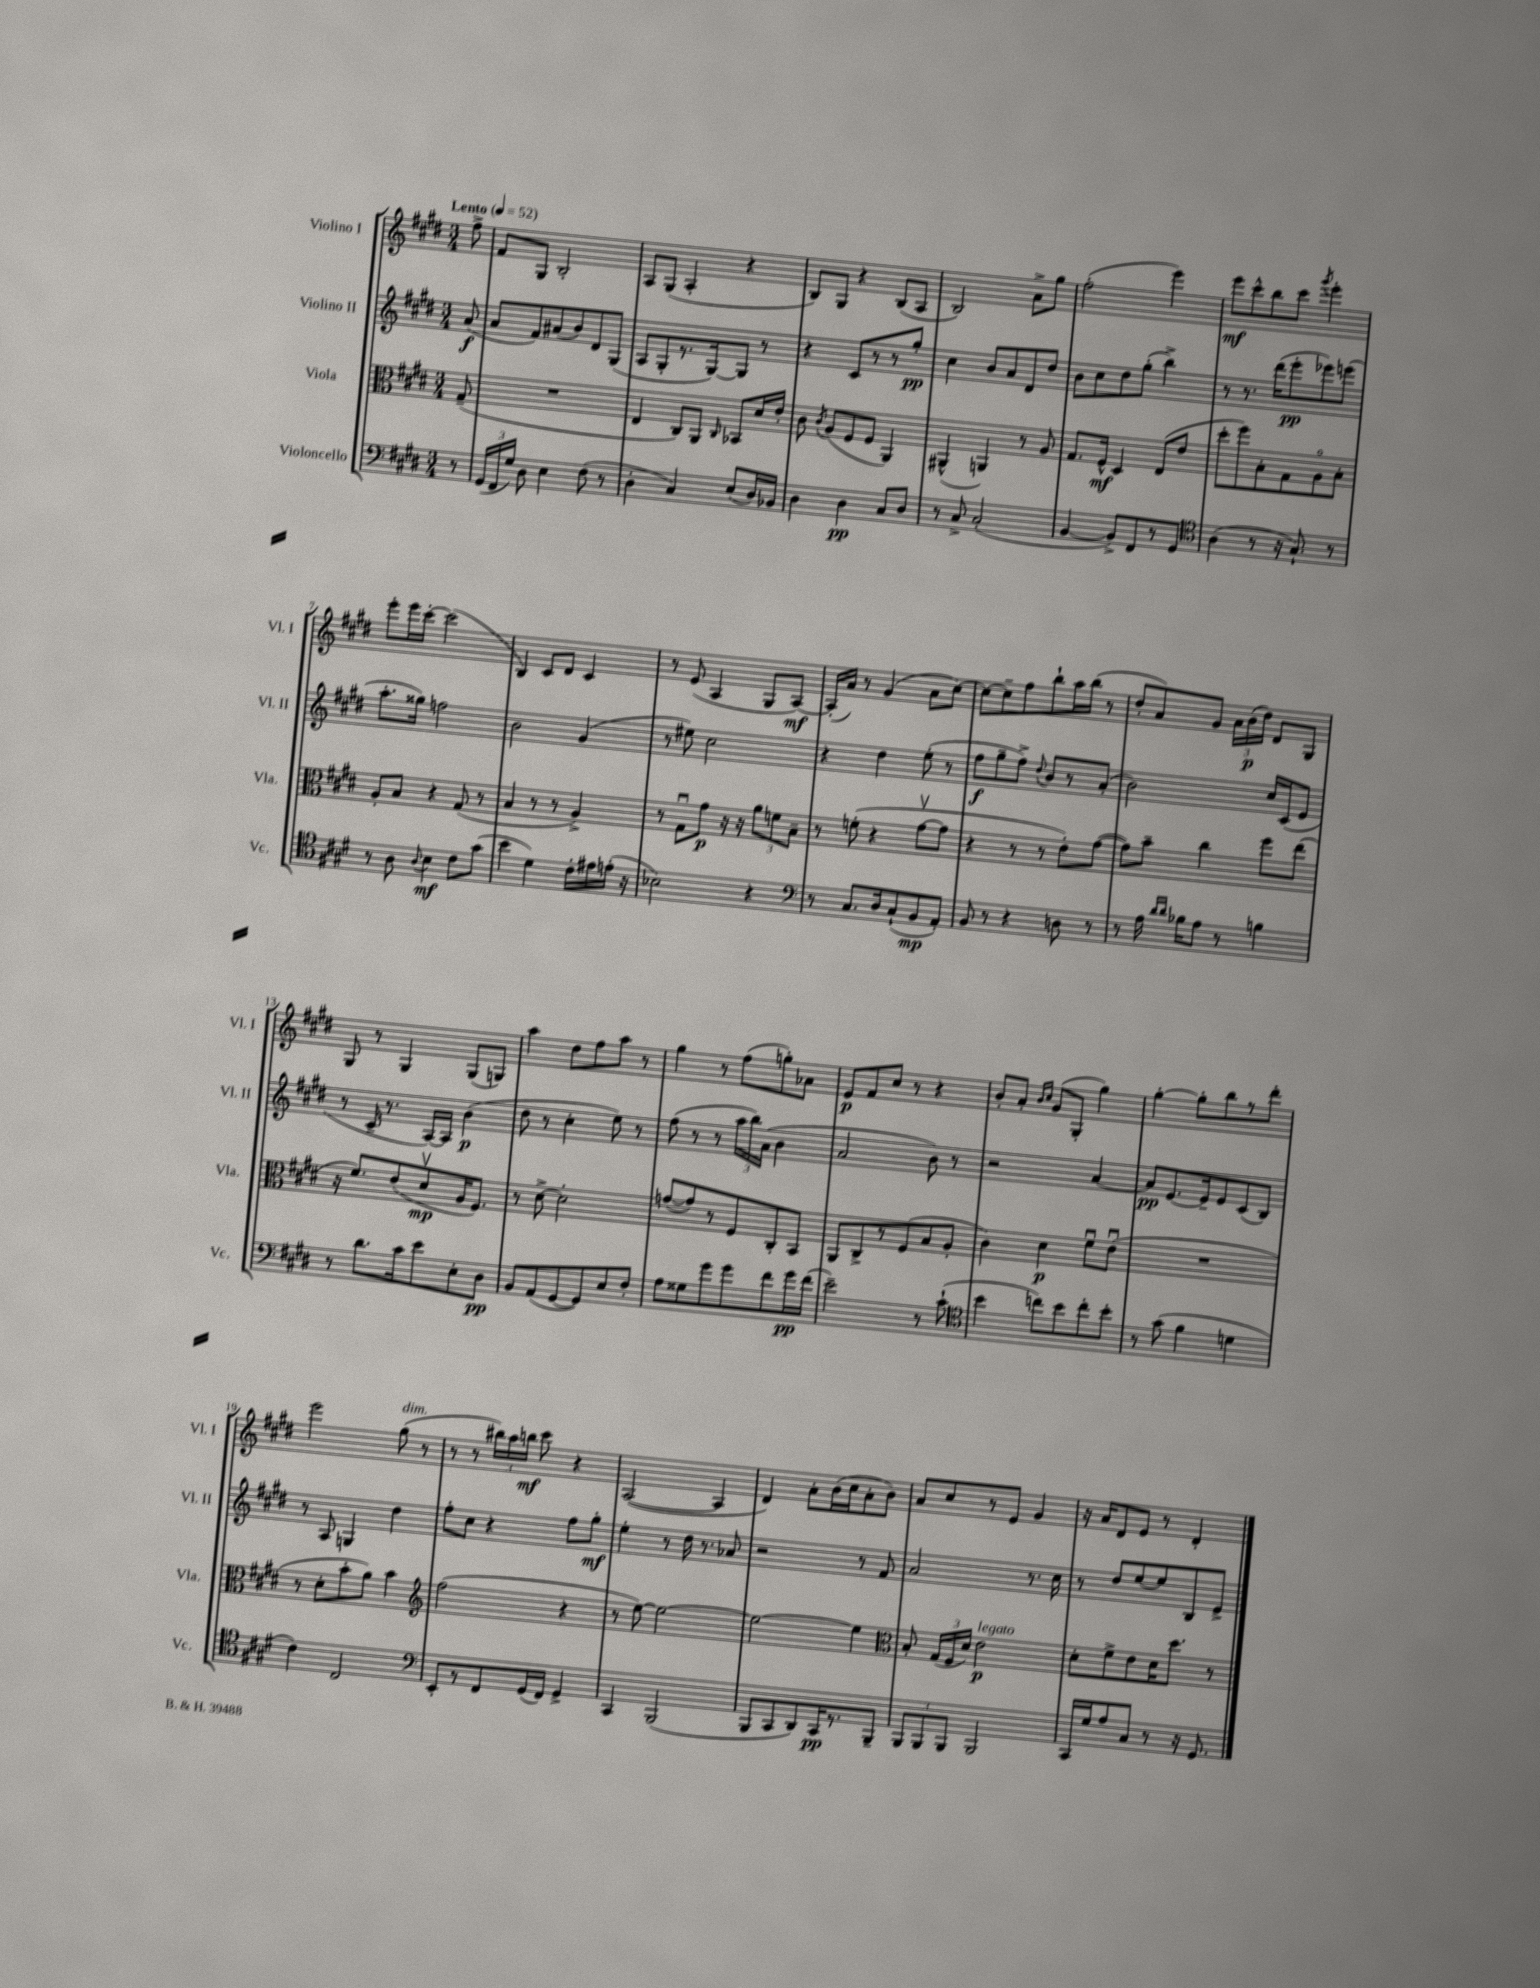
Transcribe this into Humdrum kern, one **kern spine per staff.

**kern	**kern	**kern	**kern
*staff4	*staff3	*staff2	*staff1
*clefF4	*clefC3	*clefG2	*clefG2
*k[f#c#g#d#]	*k[f#c#g#d#]	*k[f#c#g#d#]	*k[f#c#g#d#]
*M3/4	*M3/4	*M3/4	*M3/4
*MM52	*MM52	*MM52	*MM52
8r	(8G#~/	(8a/	8ff#^\
=	=	=	=
(24GG#/LL	2.r	8a/L	8f#/L
24FF#/	.	.	.
24G#/JJ)	.	.	.
8D#\	.	8f#/)	8G#/J
4E\	.	(8a#/	2B'/
.	.	8b/)	.
(8F#\	.	8d#/	.
8r	.	(8G#/J	.
=	=	=	=
4D#'\	4E/	8A/L	8A/L
.	.	8G#'/	(8G#/J
4C#/)	8C#/L)	8.r	4A'/
.	8AA/J	.	.
.	.	[16G#/k)	.
.	16qqC#/	.	.
(8E/L	8BB-/L	8G#/]J	4r
16D#/L)	16d#/L	8r	.
16BB-/JJ	16e'/JJ	.	.
=	=	=	=
4D#\	8c#\	4r	8B/L)
.	8qc#/	.	.
.	(8A/L	.	8G#/J
4D#\	8F#/	8c#/L	4r
.	8F#/J	8r	.
8C#/L	4AA/)	8r	(8B/L
8D#/J	.	8gg#'/J	8A/J
=	=	=	=
8r	(4AA#^^/	4cc#\	2B/)
8C#^/	.	.	.
(2C#'/	4AA/)	8b/L	.
.	.	8a/	.
.	8r	8d#/	8a^\L
.	8A/	8dd#/J	8gg#\J
=	=	=	=
[4BB/	8.G#/L	8b\L	(2ff#'\
.	.	8cc#\	.
.	16F#^^/Jk	.	.
8BB^/]L)	4D#/	8dd#\	.
8FF#/	.	(8gg#'\J	.
8r	(8E/L	4bb^\)	4eee\)
8GG#/J	8e/J	.	.
=	=	=	=
*clefC4	*	*	*
(4A\	8dd#'\L	8r	8eee\L
.	8ff#\)	8.r	8ccc#^^\
8r	8B'\	.	8bb\
.	.	(16ddd#\LK	.
16r	8G#\	8eee'\	8ccc#\J
8.G#`/)	.	.	.
.	.	.	8qggg#/
.	8Ao\	8eee-\)	4eee'\
8r	8B'\J	(8eee\J	.
=	=	=	=
8r	8A'/L	8.aa'\L	8eee'\L
8A\	8B/J	.	16eee\L
.	.	16gg##\Jk)	[16ccc#'\JJ
8qqA/	.	.	.
4B\	4r	2ff\	(2ccc#\]
8c#\L	(8G#/	.	.
(8g#\J	8r	.	.
=	=	=	=
4b\	4B/	2b\	4B/)
4d#\)	8r	.	8c#/L
.	8r	.	8d#/J
16c#'\LL	4A^/)	(4g#/	4c#/
16e#\	.	.	.
(16e'\JJ	.	.	.
16r	.	.	.
=	=	=	=
2B-\)	8r	8r	8r
.	8G#u\L	8ee#\)	(8e/
.	8g#\J	2cc#\	4A/
.	16r	.	.
.	16r	.	.
4r	12a\L	.	8G#/L
.	12f\	.	.
.	.	.	[8A/J)
.	12B~\J	.	.
=	=	=	=
*clefF4	*	*	*
8r	8r	4r	(16A'/]LL
.	.	.	16a/JJ)
8.C#/L	(8f'\	.	8r
.	4r	4dd#\	(4g#/
16D#/k	.	.	.
(8C#`/	.	.	.
8BB/	[8g#v\L	(8ee'\	8a\L
8AA'/J)	8g#\]J	8r	[8cc#\J)
=	=	=	=
8BB/	4r	8ff#\L	8cc#\_L
8r	.	8gg#~\	8cc#~\]
4r	8r	8ff#^\J)	8ff#\
.	.	8qqdd#/	.
.	8r	8b/L	8bb`\
8D\	8e'\L)	8r	16aa\L
.	.	.	(16bb\JJ
8r	([8g#\J	(8a'/J	8r
=	=	=	=
8r	8g#\]L)	2b\)	8dd#'/L
16A\	8b~\J	.	8a/)
16qqd#/LL	.	.	.
16qqd#/JJ	.	.	.
16B-\LK	.	.	.
8A\J	4cc#\	.	8g#/J
8r	.	.	24a\LL
.	.	.	(24b\
.	.	.	24dd#\JJ)
4B\	8ff#\L	16cc#/LL	8d#/L
.	.	(16c#/J	.
.	(8ee\J	8e/J	8G#/J
=	=	=	=
8r	16r	8r	8G#/
.	8.f#/L)	.	.
8.d#\L	.	16c#~/	8r
.	.	8.r	.
.	(8e/	.	4G#/
16c#\k	.	.	.
8e\	8d#v/	[16A/LL)	.
.	.	16A/]JJ	.
8E'\	16A/K	(4b\	(8G#/L
.	8.F#/J)	.	.
8D#\J	.	.	8G/J)
=	=	=	=
8BB/L	8r	8dd#\	4aa\
(8AA/	[8d#^\	8r	.
[8GG#/	2d#'\]	4cc#'\	8dd#\L
8GG#/])	.	.	8ff#\
8E/	.	8ee\)	8aa\J
8F#'/J	.	8r	8r
=	=	=	=
8A\L	([8g/L	(8ff#\	4gg#\
8G##\	8g/])	8r	.
8g#\	8r	8r	8r
8g#\	8F#/	24aa\LL	(8ff#\L
.	.	24bb\)	.
.	.	(24a\JJ	.
8f#\	8C#'/	4b\	8gg'\)
16g#\L	8BB/J	.	8a-\J
(16f#\JJ	.	.	.
=	=	=	=
2e~\)	8AA/L	2a/	8e/L
.	8C#^/	.	8f#/
.	8r	.	8cc#/J
.	(8F#/	.	8r
8r	8B/	8b\)	4r
(8c#`\	8A'/J	8r	.
=	=	=	=
*clefC4	*	*	*
4b\	4c#\)	2r	8b'/L
.	.	.	8a'/J
.	.	.	16qqb/LL
.	.	.	16qqcc#/JJ
8cc\L)	4d#\	.	(8g#/L
8b\	.	.	8G#'/J
8cc'\	8f#u\L	[4a/	4gg#\)
8b'\J	(8eu\J	.	.
=	=	=	=
8r	2.r	8a/]L	[4gg#'\
(8g#\	.	[8.e/	.
4f#\	.	.	8gg#'\]L
.	.	16e~/]k	.
.	.	8e/	8bb\
4d\	.	(8c#/	8r
.	.	8B/J)	8ddd#'\J
=	=	=	=
4c#\)	8r	8r	2eee\
.	8d#'\L	8A/	.
2C#/	8b'\	4G/	.
.	8a\J)	.	.
.	4b\	4dd#\	(8gg#\
.	.	.	8r
=	=	=	=
*clefF4	*clefG2	*	*
8EE'/L	(2ff#\	8ff#'\L	8r
8r	.	8cc#\J	8r
8FF#/	.	4r	24bb#\LL)
.	.	.	24aa\
.	.	.	24bb\JJ
(16GG#/L	.	.	8ccc#\
16FF#/JJ)	.	.	.
4GG#^/	4r	8ff#\L	4r
.	.	8gg#'\J	.
=	=	=	=
4CC#/	8r	4ee'\	([2A/
.	[8ee\)	.	.
(2BBB/	2ee\_	8r	.
.	.	16dd#\	.
.	.	8.r	.
.	.	.	4A/]
.	.	8a-/	.
=	=	=	=
8BBB/L	2ee\_	2r	4d#/)
8CC#/	.	.	.
8DD#/)	.	.	8a'\L
16CC#/K	.	.	(16b\L
8.r	.	.	16cc#\J
.	4ee\]	8r	8a'\
8BBB~/J	.	8f#/	8b\J)
=	=	=	=
*	*clefC3	*	*
12BBB/L	8B'/	2a/	8a/L
12BBB/	.	.	.
.	(24G#/LL	.	8cc#/
12BBB/J	24F#/	.	.
.	24d#/JJ)	.	.
2BBB/	2e\	.	8r
.	.	.	8e/J
.	.	8.r	4g#/
.	.	16cc#\	.
=	=	=	=
16CC#/LL	8d#'\L	8r	16r
16G#/J	.	.	16a/LK
8A/	8f#^\	8dd#/L	8d#/
8C#/J	8e\	[8ee/	8e/J
8r	16d#\K	8ee/]	8r
.	8.dd#\J	.	.
16r	.	8B/	4d#'/
8.GG#/	.	.	.
.	8r	8e^/J	.
==	==	==	==
*-	*-	*-	*-
